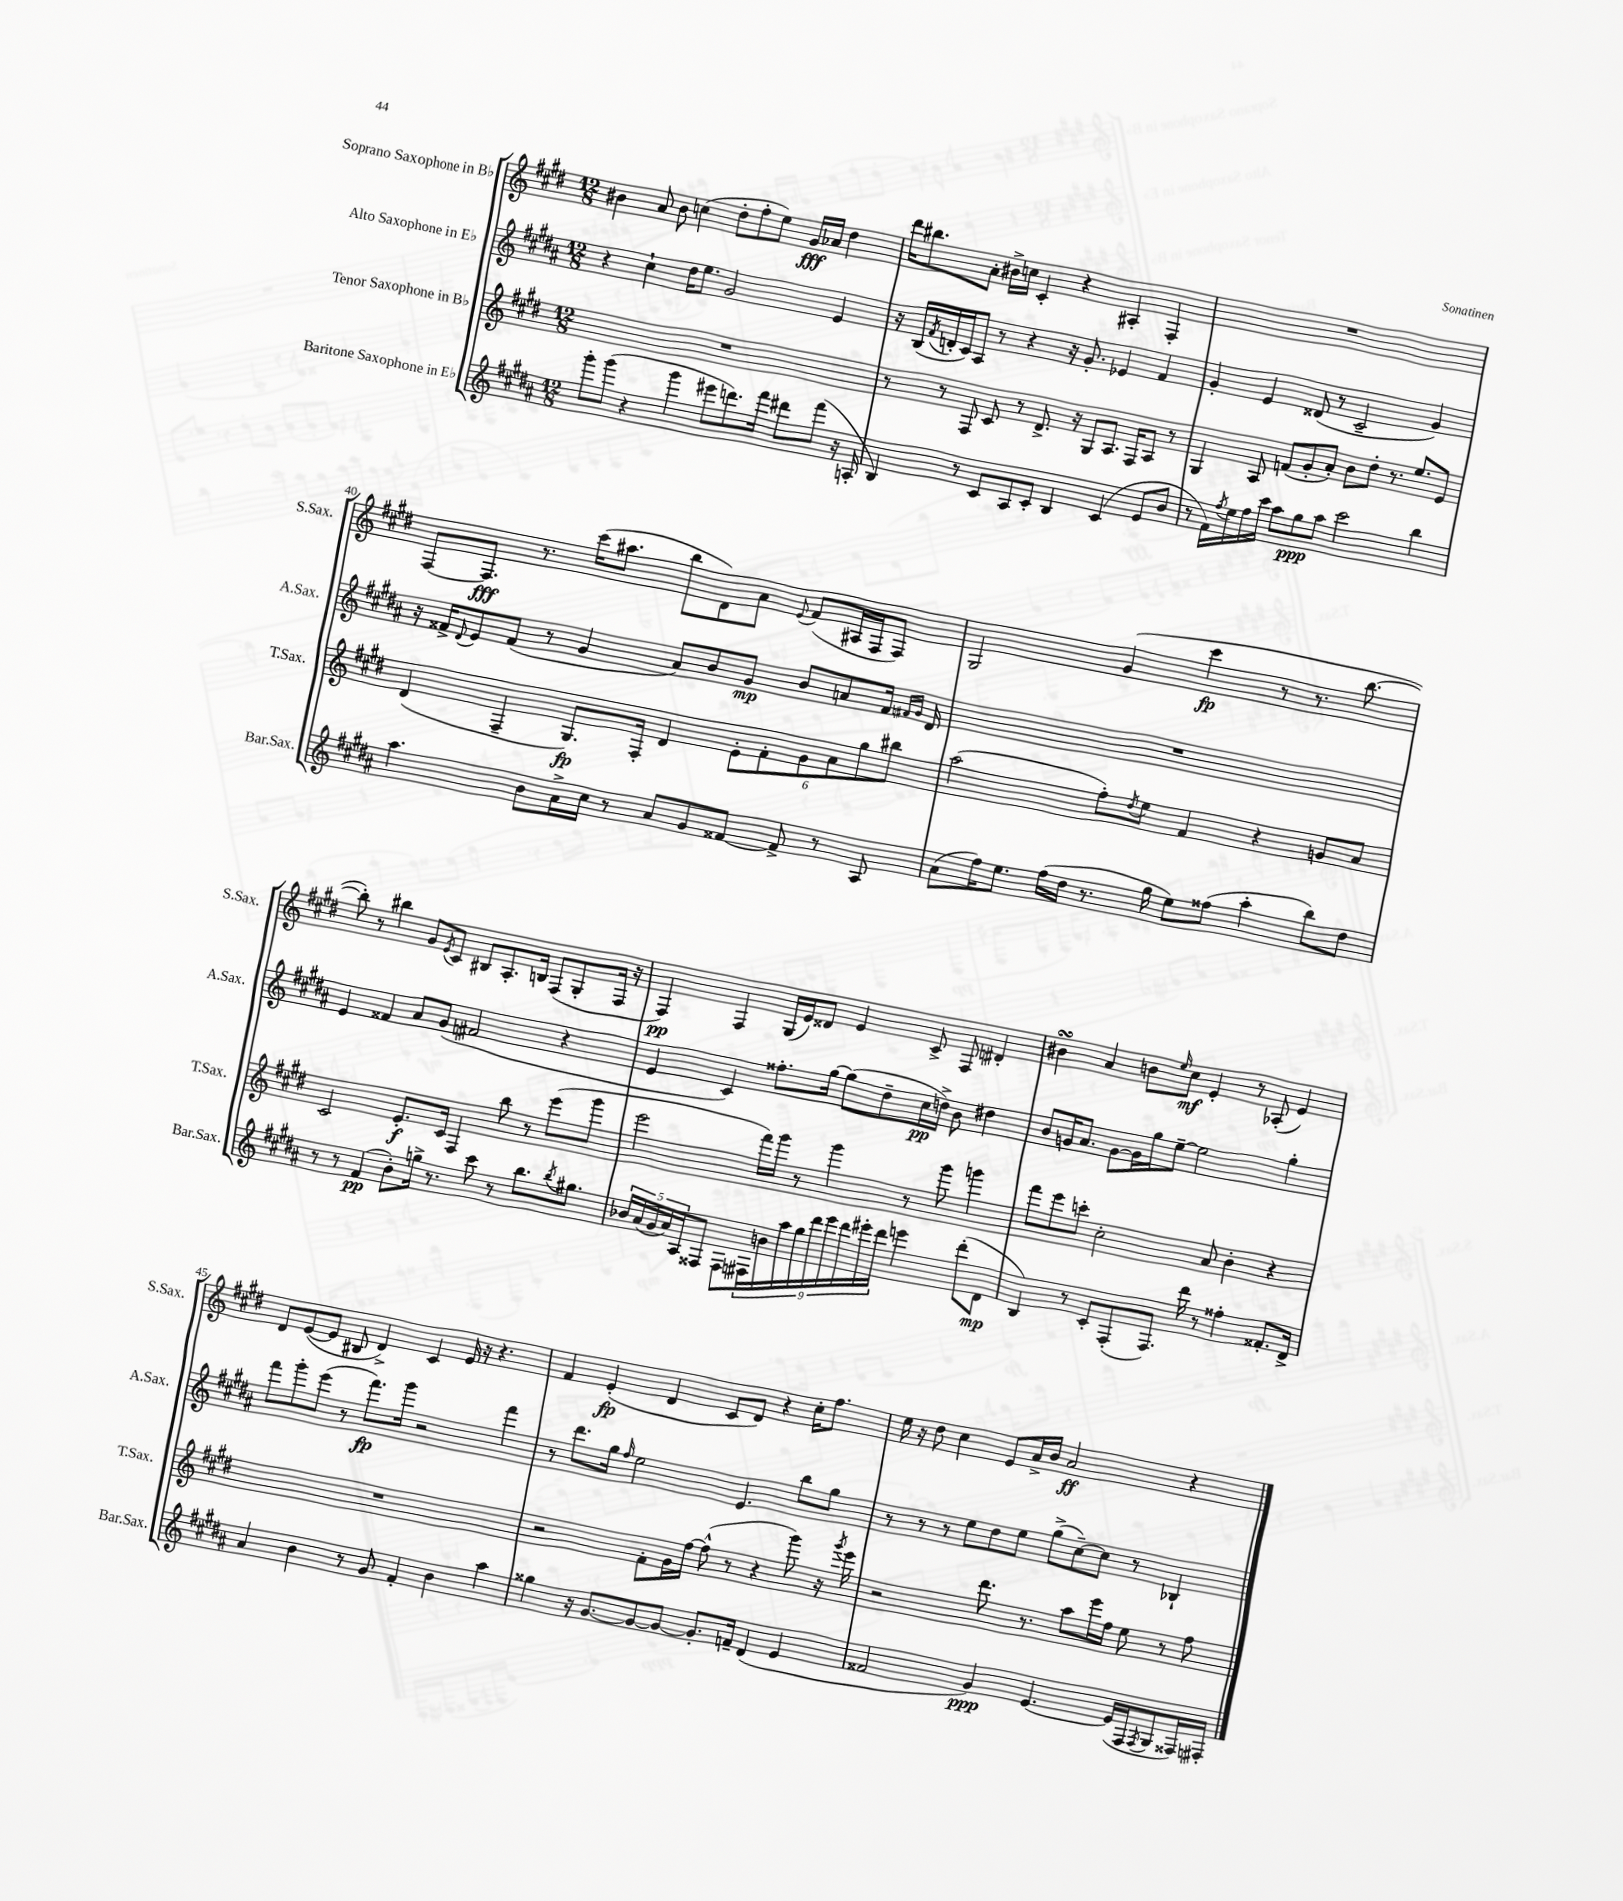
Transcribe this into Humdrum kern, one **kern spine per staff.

**kern	**kern	**kern	**kern
*staff4	*staff3	*staff2	*staff1
*clefG2	*clefG2	*clefG2	*clefG2
*k[f#c#g#d#a#]	*k[f#c#g#d#]	*k[f#c#g#d#a#]	*k[f#c#g#d#]
*M12/8	*M12/8	*M12/8	*M12/8
8ggg#'\L	1.r	4r	4b#\
(8ggg#\J	.	.	.
4r	.	4cc#`\	8a/
.	.	.	8b#\
4ggg#\	.	16dd#\LK	(4cc\
.	.	8.ee\J	.
8eee#\L	.	2g#/	8dd#'\L
8.ddd\)	.	.	8ff#'\
.	.	.	8ee\J)
16fff#\Jk	.	.	.
8ddd#\L	.	.	16g#/LL
.	.	.	16a-/JJ
(8fff#\J	.	4e/	4dd#\
16r	.	.	.
16A'/	.	.	.
=	=	=	=
4B/)	8r	16r	16ddd#\LK
.	.	(16B/LL	8.bb#\
.	.	8qf#/	.
.	8r	16d'/	.
.	.	16c#/J)	.
8r	8F#/	8A#/J	8a'\J
8c#/L	8c#/	8r	16b#^\LL
.	.	.	16cc\JJ
8A#/	8r	4r	4c#'/
8c#'/J	8.d#^/	.	.
4B/	.	16r	4r
.	16r	8.g#'/	.
.	8G#/L	.	.
(4c#/	8.A/J	4e-/	4A#'/
.	16F#/LK	.	.
8e/L	8A/J	4f#/	4F#'/
8b/J	8r	.	.
=	=	=	=
8r	4G#/	4g#'/	1.r
16f#\LL)	.	.	.
8qff#/	.	.	.
16ee\	.	.	.
16ff#\	8A/	4e/	.
16ccc#\JJ	.	.	.
8aa#\L	(8f/L	.	.
8gg#\	8g#'/	(8d##/	.
8aa#\J	8a'/J)	8r	.
2ccc#\	8b\L	2c#~/	.
.	8dd#'\J	.	.
.	8.r	.	.
.	8.ee/L	.	.
4bb\	.	4g#/)	.
.	8e/J	.	.
=	=	=	=
4.aa#\	(4d#/	16r	[8F#/L
.	.	16f##^/LK	.
.	.	8qqd#/	.
.	.	8e/	8.F#/]J
.	4F#~/	(8f##/J	.
.	.	.	8.r
8b\L	.	8r	.
16a#^\L	8.G#/L)	4g#/	(16ccc#\LK
16cc#\JJ	.	.	8.aa#\J
8r	.	.	.
.	16F#'/Jk	.	.
8a#/L	4d#/	8a#/L)	8bb\L
8g#/	.	8b/	8d#\)
[8f##/J	12e'\L	8g#/J	8a\J
.	12f#'\	.	.
.	.	.	8qqe/
8f##^/]	.	8b/L	(8f#/L
.	12g#\	.	.
8r	12a\	8a/	16A#/L
.	.	.	16F#/J
.	12gg#\	.	.
8A#/	.	16f##/Jk	8F#/J)
.	12bb#\J	.	.
.	.	16qqf#/LL	.
.	.	16qqg#/JJ	.
.	.	16d#/	.
=	=	=	=
(8a#\L	(2aa\	1.r	2G#/
16ff#\K)	.	.	.
8.ee\J	.	.	.
(16ff#\LL	.	.	.
16dd#\JJ	.	.	.
8.r	8ff#'\L)	.	(4g#/
.	8qdd#/	.	.
.	8ee\J	.	.
16gg#\	.	.	.
8ee\L)	4f#/	.	4ccc#\
(8ff##\J	.	.	.
4aa#'\	4r	.	8r
.	.	.	8.r
8bb\L)	8g/L	.	.
.	.	.	[8.bb\
8dd#\J	8a/J	.	.
=	=	=	=
8r	2c#/	4e/	8bb'\])
8r	.	.	8r
(4f#/	.	4f##/	4bb#\
8b'\L)	8.e'/L	8a#/L	8g#/L
.	.	.	8qe/
16gg^\Jk	.	(8g#/J	8c#/J
8.r	16c#/Jk	.	.
.	4F#/	2f#/	8B#/L
8ccc#\	.	.	8.A'/
8r	8bb\	.	.
.	.	.	16B/Jk
8.bb\L	8r	.	(8F#/L
.	(8eee\L	4r	8G#'/
8qbb/	.	.	.
8.gg#\J	.	.	.
.	8ggg#\J	.	16F#/Jk
.	.	.	16r
=	=	=	=
20b-/LL	2eee\	4e/	4F#/)
(20a#/	.	.	.
20g#/	.	.	.
20a#/)	.	.	.
20A#/J	.	.	.
8F##/J	.	4c#/)	4F#/
8F##\L	.	.	.
18F#\L	16fff#\LL)	8.ff##'\L	(16G#/LL
18b\	.	.	.
.	16ggg#\JJ	.	16e/J)
18aa#\	.	.	.
.	8r	.	8d##/J
18gg#\	.	.	.
.	.	[16gg#\Jk	.
18ddd#\	.	.	.
.	4ggg#\	(8gg#\]L	4e/
18eee\	.	.	.
18ddd#\	.	.	.
.	.	8dd#~\	.
18eee#'\	.	.	.
18ddd#\JJ	.	.	.
4eee\	8r	16cc#\L	8c#^/
.	.	16dd^\JJ)	.
.	8ggg#\	8b\	8F#/
(8ddd#'\L	4ggg\	4dd#\	4d#'/
8d#\J	.	.	.
=	=	=	=
4B/)	8fff#\L	8b/L	4b#\
.	8eee\	16g/K	.
.	.	8.a#/J	.
8r	8ccc'\J	.	4a/
8c#'/L	2cc#'\	[8g\L	.
(8F#'/	.	16g\]L	8b\L
.	.	16gg#\J	.
.	.	.	16qqee/
8.F#/J)	.	[8ee~\J	8cc#\J
.	.	2ee\]	4e'/
16ddd#\	.	.	.
8r	8a/	.	.
4ff##'\	4b'\	.	8r
.	.	.	(8A-'/
8.f##'/L	4r	4gg#'\	4e/)
16d#^/Jk	.	.	.
=	=	=	=
4a#/	1.r	8fff#\L	8d#/L
.	.	8ggg#'\	([8e/
4b\	.	(8eee\J	8e/]J
.	.	8r	8B#/
8r	.	8.fff#\L)	4d#^/)
8g#/	.	.	.
.	.	16ggg#\Jk	.
4f#'/	.	2r	4c#/
4b\	.	.	16e/
.	.	.	16r
.	.	.	4.r
4aa#\	.	4fff#\	.
=	=	=	=
4gg##\	2r	8r	4f#/
.	.	8.ddd#\L	.
16r	.	.	(4e'/
[8.g#/L	.	16gg#\Jk	.
.	.	16qqff#/	.
.	.	2ee\	.
8g#/_	8f#'\L	.	4d#/
8g#/_J	16g#\L	.	.
.	[16ff#\JJ	.	.
8.g#'/]L	(8ff#^^\]	.	8c#/L
.	8r	4.e/	8d#/J)
16f~/Jk	.	.	.
(4d#/	4r	.	4r
4e/	8ggg#\)	8bb\L	16cc#'\LK
.	.	.	8.ff#\J
.	16r	8gg#\J	.
.	8qggg#/	.	.
.	16eee\	.	.
=	=	=	=
2f##/	2r	8r	16ee\
.	.	.	16r
.	.	8r	8dd#\
.	.	8r	4cc#\
.	.	8ee\L	.
4g#/)	8.ddd#\	8dd#\	8e/L
.	.	8ee\J	16a^/L
.	8.r	.	16b/JJ
[4.e/	.	(8gg#^\L	2a/
.	8aa\L	[8cc#~\)	.
.	16eee\L	8cc#\]J	.
.	16ff#\JJ	.	.
(16e/]LL	8ee\	8r	.
16F#/J	.	.	.
8qF#/	.	.	.
8G#/	8r	4B-`/	4r
16F##/L)	8ff#\	.	.
16F#'/JJ	.	.	.
==	==	==	==
*-	*-	*-	*-
